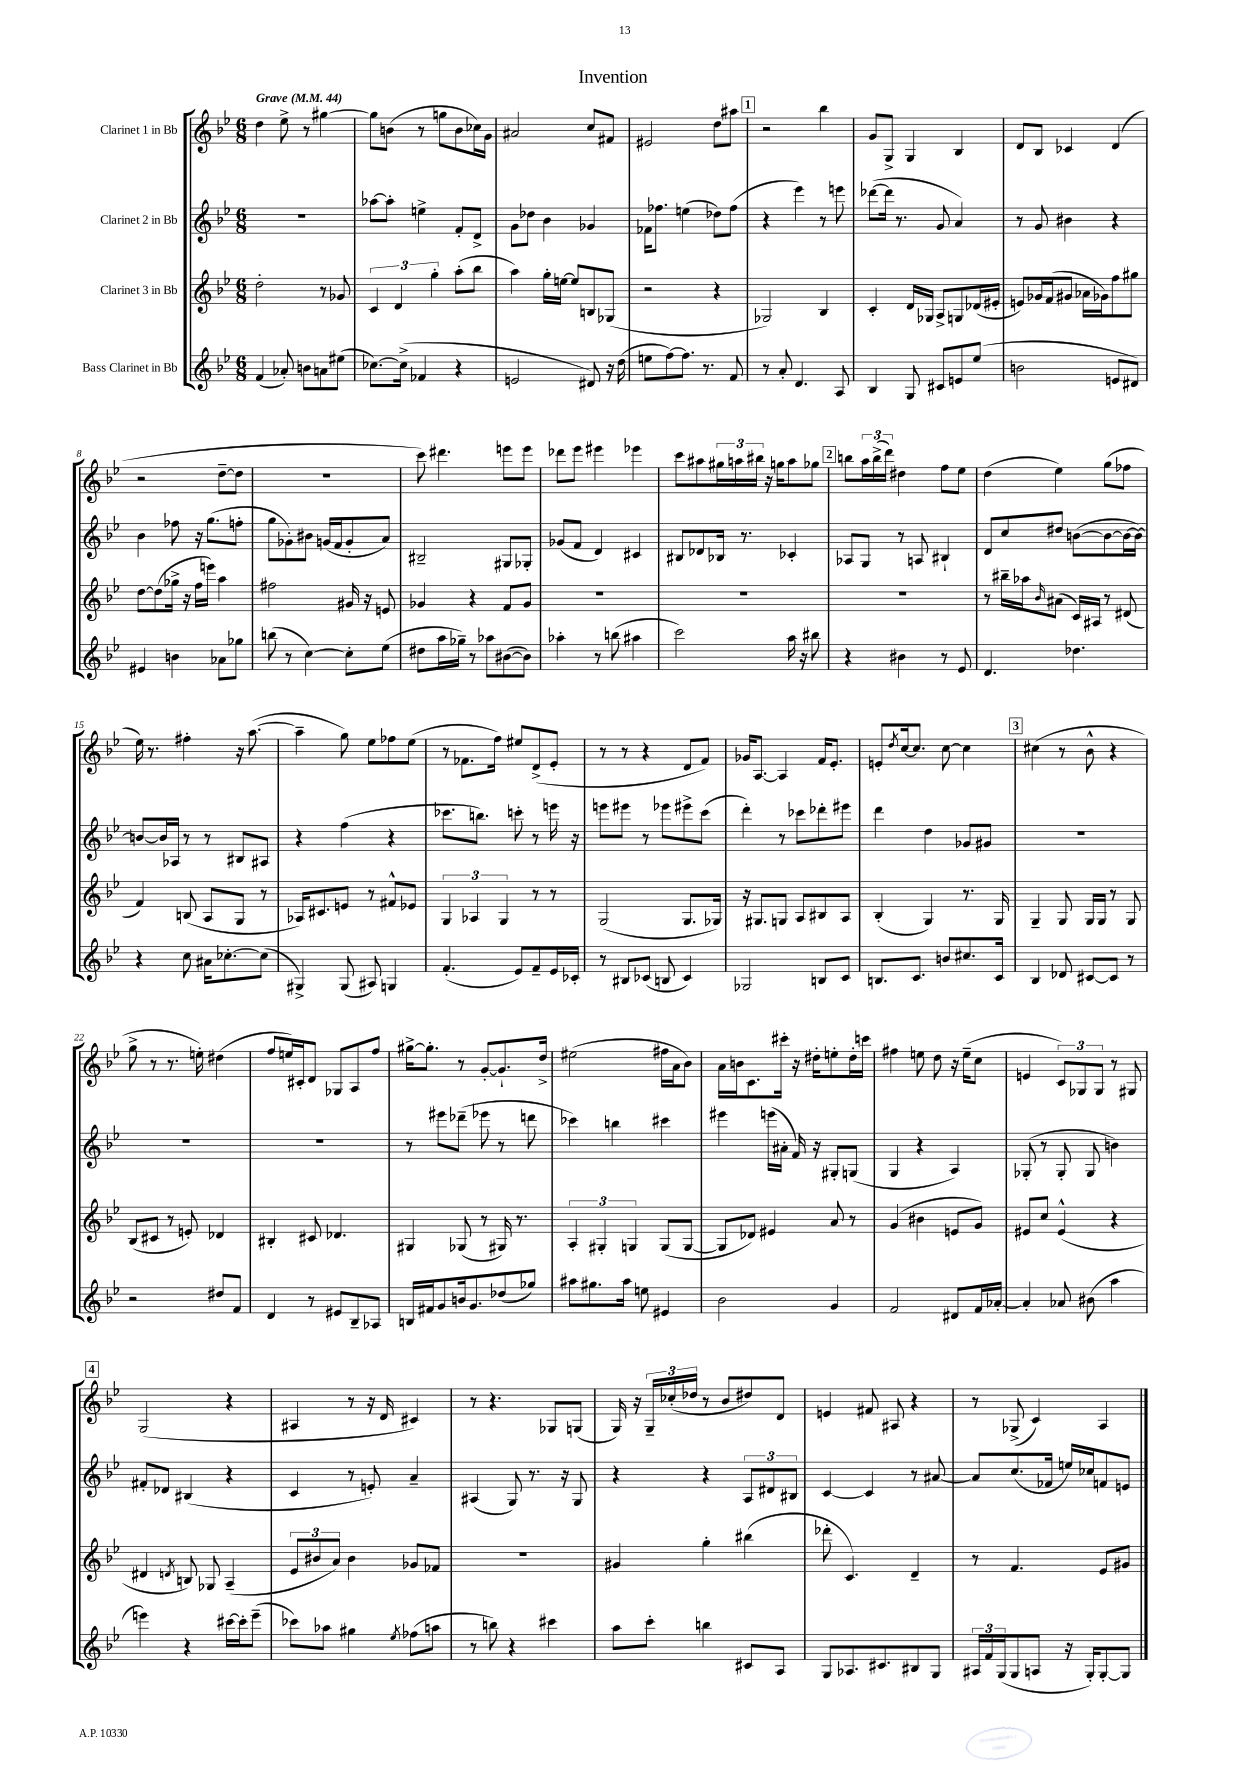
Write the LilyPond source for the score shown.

\header { title = "Invention" }
<<
\new StaffGroup <<
\new Staff = "s0" \with { instrumentName = "Clarinet 1 in Bb" } {
    \clef treble \key bes \major \numericTimeSignature \time 6/8 \tempo "Grave" 4 = 44
    d''4 ees''8-> r8 gis''4~ |
    gis''8 b'8( r8 g''8 b'8 ces''16) g'16 |
    ais'2 c''8 fis'8 |
    eis'2 d''8 ais''8 |
    \mark \markup { \box "1" } r2 bes''4 |
    g'8 g8-> g4 bes4 |
    d'8 bes8 ces'4 d'4( |
    r2 d''8~-- d''8 |
    R2. |
    c'''8) dis'''4. e'''8 e'''8 |
    des'''8 ees'''8 eis'''4 ees'''4 |
    c'''8 ais''8 \tuplet 3/2 { gis''16 a''16 bis''16 } r16 g''16 a''8 ges''8 |
    \mark \markup { \box "2" } b''8 \tuplet 3/2 { a''16 b''16->( d'''16) } dis''4 f''8 ees''8 |
    d''4( ees''4) g''8( fes''8 |
    ees''16) r8. fis''4-. r16 a''8.~( |
    a''4-- g''8) ees''8 fes''8 ees''8( |
    r8 fes'8. f''16) eis''8 d'8->( ees'8-. |
    r8 r8 r4 d'8 f'8) |
    ges'16 a8.~ a4 f'16 ees'8.-. |
    e'8-. \acciaccatura { d''8 } c''16~ c''8. c''8~ c''4 |
    \mark \markup { \box "3" } cis''4( r8 bes'8-^ r4 |
    g''8-> r8 r8. e''16-.) dis''4( |
    f''8 e''16) cis'16-. d'8 ges8 a8 f''8 |
    gis''16~-> gis''8.-. r8 g'8~-. g'8.-! d''16-> |
    eis''2( fis''16 a'16 bes'8) |
    a'16 b'16 c'8. cis'''16-. r16 dis''16-. e''8-. dis''16-. c'''16 |
    fis''4 e''8 d''8 r16 e''16--( c''8 |
    e'4 \tuplet 3/2 { c'8) ges8 ges8 } r8 gis8 |
    \mark \markup { \box "4" } g2( r4 |
    ais4 r8 r16 d'16 cis'4) |
    r8 r4. ges8 g8( |
    g16) r16 \tuplet 3/2 { g16-- ces''16-.( des''16 } r8 bes'8 dis''8) d'8 |
    e'4 fis'8 ais8 r4 |
    r8 ges8->( c'4) a4 \bar "|." |
}
\new Staff = "s1" \with { instrumentName = "Clarinet 2 in Bb" } {
    \clef treble \key bes \major \numericTimeSignature \time 6/8
    R2. |
    aes''8~ aes''8-. e''4-> f'8-. d'8-> |
    g'8 des''8 bes'4 ges'4 |
    fes'16 fes''8. e''4( des''8) fes''8( |
    \mark \markup { \box "1" } r4 ees'''4) r8 e'''8 |
    des'''8~( des'''16 r8. g'8 a'4) |
    r8 g'8 bis'4 r4 |
    bes'4 fes''8 r16 g''8.( f''8-. |
    g''8 ges'8-.) bis'8 g'16( f'16 g'8-. a'8) |
    bis2-- gis8 ges8-. |
    ges'8( f'8 d'4) cis'4 |
    bis8 des'8 bes16 r8. ces'4-. |
    \mark \markup { \box "2" } aes8 g8 r8 a8 bis4-! |
    d'8 c''8 dis''8 b'8~( b'8~ b'16~ b'16~) |
    b'8~ b'16 aes16 r8 r8 bis8 ais8 |
    r4 f''4( r4 |
    ces'''8. b''8.) c'''8-. r8 e'''16 r16 |
    e'''8 eis'''8 r8 ees'''8 eis'''8-> c'''8( |
    d'''4-.) r8 ces'''8 des'''8-. eis'''8 |
    d'''4 d''4 ges'8 gis'8 |
    \mark \markup { \box "3" } R2. |
    R2. |
    R2. |
    r8 eis'''8 des'''8--( ees'''8 r8 d'''8 |
    ces'''4) b''4 cis'''4 |
    eis'''4 e'''16( ais'16-. f'16) r16 gis8-. g8( |
    g4 r4 a4) |
    ges8-.( r8 ges8-. ges8 b'4) |
    \mark \markup { \box "4" } fis'8-. des'8 bis4( r4 |
    c'4 r8 e'8-.) a'4-- |
    ais4( g8) r8. r16 g8 |
    r4 r4 \tuplet 3/2 { a8 dis'8 bis8 } |
    c'4~ c'4 r8 ais'8~ |
    ais'8 c''8.( fes'16 e''16) ces''16 f'8 e'8 \bar "|." |
}
\new Staff = "s2" \with { instrumentName = "Clarinet 3 in Bb" } {
    \clef treble \key bes \major \numericTimeSignature \time 6/8
    d''2-. r8 ges'8 |
    \tuplet 3/2 { c'4 d'4 g''4-. } a''8-.( bes''8 |
    a''4) g''16-. e''16~ e''8 b8 ges8( |
    r2 r4 |
    \mark \markup { \box "1" } ges2) bes4 |
    c'4-. d'16 ges16 a8-> g8 des'16( eis'16-. |
    e'8) ges'16 f'16( gis'8 aes'16 ges'16) f''8 gis''8 |
    d''8~ d''8( ges''16-> r16 f''16 e'''16) a''4 |
    fis''2 gis'16 r16 e'8 |
    ges'4 r4 f'8 ges'8 |
    R2. |
    R2. |
    \mark \markup { \box "2" } R2. |
    r8 bis''16-- aes''16 \grace { bes'16 } ais'8( c'16) ais16 r8 dis'8( |
    f'4) b8( a8 g8 r8 |
    aes16) cis'8. e'8 r8 fis'8-^ ees'8 |
    \tuplet 3/2 { g4 aes4 g4 } r8 r8 |
    g2( g8. ges16) |
    r16 gis8. g8 a8 bis8 a8 |
    bes4-.( g4) r8. g16 |
    \mark \markup { \box "3" } g4-- g8 g16 g16 r8 g8 |
    bes8( cis'8 r8 e'8-.) des'4 |
    bis4-. cis'8 des'4. |
    gis4 ges8( r8 gis16) r8. |
    \tuplet 3/2 { a4-. gis4-. g4 } g8( g8~ |
    g8 des'8) eis'4 a'8 r8 |
    g'4( bis'4 e'8 g'8) |
    eis'8 c''8 eis'4-^( r4 |
    \mark \markup { \box "4" } dis'4 \acciaccatura { d'8 } b8) ges8 a4--( |
    \tuplet 3/2 { ees'8 bis'8 a'8) } bis'4 ges'8 fes'8 |
    R2. |
    gis'4 g''4-. bis''4( |
    des'''8-. c'4.) d'4-- |
    r8 f'4. ees'8 gis'8 \bar "|." |
}
\new Staff = "s3" \with { instrumentName = "Bass Clarinet in Bb" } {
    \clef treble \key bes \major \numericTimeSignature \time 6/8
    f'4( aes'8-.) b'8 a'8 eis''8( |
    ces''8.~) ces''16->( fes'4 r4 |
    e'2 dis'8) r16 d''16( |
    e''8 f''8~) f''8. r8. f'8 |
    \mark \markup { \box "1" } r8 a'8-. d'4. a8 |
    bes4 g8 cis'8 e'8 ees''8( |
    b'2 e'8 dis'8) |
    eis'4 b'4 aes'8 ges''8 |
    b''8( r8 c''4~) c''8-. ees''8( |
    dis''8 a''16 ges''16--) r8 aes''8 bis'8~( bis'8) |
    aes''4-. r8 b''8( ais''4 |
    c'''2) a''16 r16 bis''8 |
    \mark \markup { \box "2" } r4 bis'4 r8 ees'8 |
    d'4. des''4. |
    r4 c''8 ais'16 ces''8.~-. ces''8( |
    gis4->) gis8( ais8) g4 |
    f'4.-.( ees'8) f'8-- ees'16 ces'16-. |
    r8 bis8 ces'8( b8 ces'4) |
    ges2 b8 c'8 |
    b8. c'8. b'8 cis''8. c'16 |
    \mark \markup { \box "3" } bes4 des'8 cis'8~ cis'8 r8 |
    r2 dis''8 f'8 |
    d'4 r8 eis'8 bes8-- aes8 |
    b16 fis'16 g'8 b'16 g'8. des''8( ges''8) |
    ais''8 gis''8. ais''16 e''8 eis'4 |
    bes'2 g'4 |
    f'2 dis'8 f'16 aes'16~-. |
    aes'4-. aes'8 bis'8( a''4 |
    \mark \markup { \box "4" } e'''4) r4 cis'''16~ cis'''16-. e'''8--( |
    ces'''8) aes''8 gis''4 \acciaccatura { ees''8 } fes''8( a''8 |
    r8 b''8) r4 cis'''4 |
    a''8 c'''8-. b''4 cis'8 a8 |
    g8 aes8. cis'8. bis8 g8 |
    \tuplet 3/2 { ais16 f'16 g16( } g8 a8 r16 g16-.) g8~-. g8 \bar "|." |
}
>>
>>
